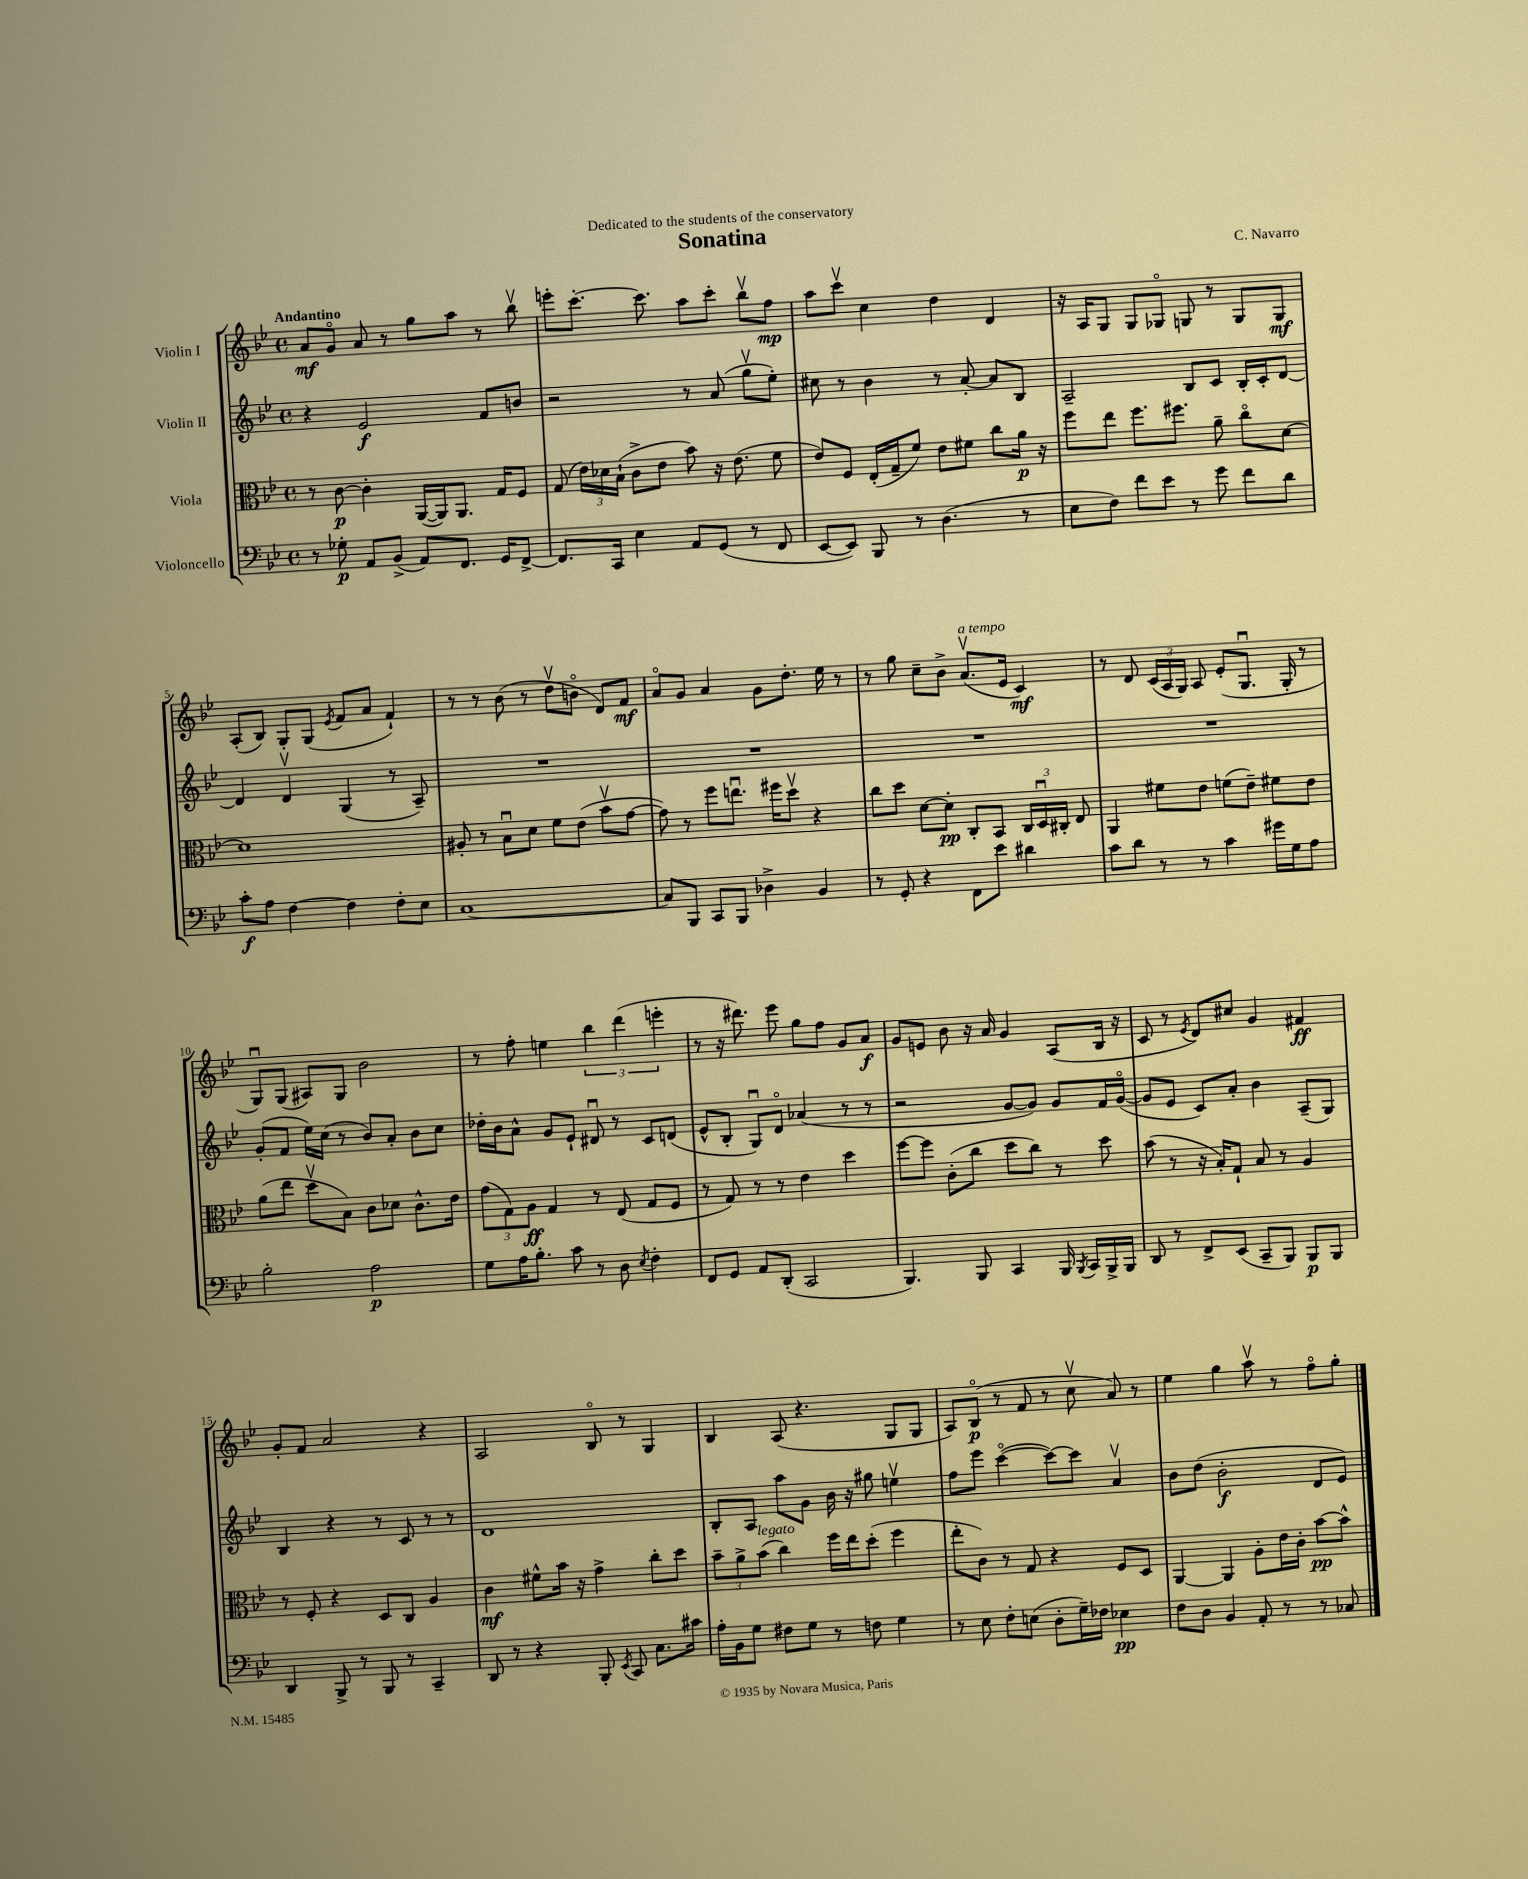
\header { title = "Sonatina" composer = "C. Navarro" dedication = "Dedicated to the students of the conservatory" }
<<
\new StaffGroup <<
\new Staff = "s0" \with { instrumentName = "Violin I" } {
    \clef treble \key bes \major \defaultTimeSignature \time 4/4 \tempo "Andantino"
    \autoBeamOff a'8[\mf g'8]\flageolet a'8 r8 g''8[ a''8] r8 bes''8\upbow |
    e'''8[-. c'''8.]~-. c'''8. a''8[ c'''8]-. bes''8[\upbow f''8]\mp |
    a''8[ c'''8]\upbow c''4 d''4 d'4 |
    r16 a16[ g8] g8[ ges8]\flageolet g8 r8 g8[ g8]\mf |
    a8[-.( bes8]) g8[-. g8]( \acciaccatura { ees'8 } f'8[ a'8] f'4-!) |
    r8 r8 bes'8( r8 d''8[\upbow b'8]\flageolet d'8[) f'8]\mf |
    a'8[\flageolet g'8] a'4 g'8[ d''8.]-. ees''16 r8 |
    r8 g''8 c''8[-- bes'8]-> a'8.[\upbow^\markup { \italic "a tempo" }( ees'16] c'4\mf) |
    r8 d'8 \tuplet 3/2 { c'16[( a16 g16]) } a8 ees'8[-.( g8.]\downbow g16-. r8 |
    g8[\downbow) g8]( ais8[) g8] bes'2 |
    r8 f''8-. e''4 \tuplet 3/2 { bes''4 d'''4( e'''4-. } |
    r8 r16 dis'''8.) ees'''8 g''8[ f''8] g'8[ a'8]\f |
    g'8[ e'8] bes'8 r16 a'16 g'4 a8[( bes16] r16 |
    c'8 r8 \acciaccatura { ees'8 } d'8[) cis''8] g'4 fis'4\ff |
    g'8[-. f'8] a'2 r4 |
    a2 bes8\flageolet r8 g4 |
    bes4 a8( r4. g8[ g8] |
    a8[) bes8]\flageolet\p( r8 f'8 r8 c''8\upbow a'8) r8 |
    ees''4 g''4 a''8\upbow r8 f''8[\flageolet g''8]-. \bar "|." |
}
\new Staff = "s1" \with { instrumentName = "Violin II" } {
    \clef treble \key bes \major \defaultTimeSignature \time 4/4
    \autoBeamOff r4 ees'2\f f'8[ b'8] |
    r2 r8 a'8( g''8[\upbow ees''8]-.) |
    cis''8 r8 bes'4 r8 a'8~-. a'8[ bes8] |
    a2-- bes8[ c'8] bes16[-. c'16-. d'8]~ |
    d'4 d'4\upbow g4( r8 a8--) |
    R1 |
    R1 |
    R1 |
    R1 |
    g'8[-.( f'8] ees''16[) c''16]( r8 bes'8[) a'8]-. bes'8[ c''8] |
    des''16[-. bes'16 a'8]-^ g'8[ ees'8]-! dis'8\downbow r8 c'8[ d'8]( |
    ees'8[-^ bes8]-. g8[\downbow) d'8]\flageolet aes'4( r8 r8 |
    r2 g'8[~ g'8]) g'8[ f'16 g'16]~\flageolet( |
    g'8[ ees'8] c'8[) a'8]-. bes'4 a8[--( g8]) |
    bes4 r4 r8 c'8 r8 r8 |
    d'1 |
    bes8[-. a8] a''8[ g'8] bes'16 r16 gis''8 e''4\upbow |
    f''8[ ees'''8] c'''4~\flageolet( c'''8[~) c'''8] a'4\upbow |
    bes'8[ d''8]( bes'2-.\f d'8[ ees'8]) \bar "|." |
}
\new Staff = "s2" \with { instrumentName = "Viola" } {
    \clef alto \key bes \major \defaultTimeSignature \time 4/4
    \autoBeamOff r8 c'8~\p c'4-. a,16[~( a,16) a,8.] g16[ f8] |
    g8( \tuplet 3/2 { ees'16[) des'16 bes16]-!( } c'8[-> ees'8] bes'8) r16 ees'8.( f'8 |
    ees'8[) f8] ees16[-.( g16-- f'8]) ees'8[ fis'8] c''8[ a'16]\p r16 |
    f''8[ ees''8] f''8.[ fis''8.] a'8-- c''8[\flageolet d'8]~ |
    d'1 |
    ais8-. r8 bes8[\downbow d'8] f'8[ ees'8]( bes'8[\upbow g'8]~ |
    g'8) r8 f''8[ e''8.]\downbow fis''16[ d''8]\upbow r4 |
    c''8[ d''8] d'8[~ d'8]-.\pp c8[-. bes,8] \tuplet 3/2 { c16[ d16\downbow cis16]-. } ees8 |
    a,4 fis'8[ ees'8] f'8[( ees'8]--) fis'8[ ees'8] |
    a'8[( ees''8] d''8[\upbow bes8]) c'8[ des'8] c'8.[-^ ees'16] |
    \tuplet 3/2 { g'8[( g8) a8]\ff } g4 r8 ees8( g8[ f8] |
    r8 g8) r8 r8 ees'4 d''4 |
    f''8[~ f''8] c'8[-.( c''8] d''8[ c''8]) r8 d''8 |
    bes'8( r8 r16 bes16[-.) g8]-! bes8 r8 a4 |
    r8 f8-. r4 d8[ c8] a4 |
    c'4\mf fis'8[-^ bes'16] r16 g'4-> c''8[-. d''8] |
    \tuplet 3/2 { bes'8[-- a'8-> bes'8]^\markup { \italic "legato" }( } c''4) f''16[ ees''16 d''8]-.( f''4 |
    ees''8[-. c'8]) r8 g8 r4 f8[ d8] |
    a,4~ a,4 a8[-. ees'16 c'16]-. bes'8[~\pp bes'8]-^ \bar "|." |
}
\new Staff = "s3" \with { instrumentName = "Violoncello" } {
    \clef bass \key bes \major \defaultTimeSignature \time 4/4
    \autoBeamOff r8 ges8-.\p a,8[ bes,8]->( a,8[) f,8.] g,16[ f,8]~-> |
    f,8.[ c,16] ees4 a,8[ g,8]( r8 f,8 |
    ees,8[~ ees,8]) bes,,8 r8 d4.( r8 |
    ees8[ f8]) f'8[ ees'8] r8 g'8 f'8[ d'8] |
    c'8[-.\f a8] f4~ f4 f8[-. ees8] |
    c1~ |
    c8[ bes,,8] c,8[ bes,,8] des4-> bes,4 |
    r8 g,8-. r4 f,8[ ees'8] dis'4 |
    c'8[ d'8] r8 r8 c'4 gis'16[ g16 a8] |
    bes2-. a2\p |
    g8[ a16 bes8.]-. c'8 r8 d8 \acciaccatura { ees8 } f4-. |
    f,8[ g,8] a,8[ d,8]-.( c,2 |
    bes,,4.) bes,,8 c,4 bes,,16 \acciaccatura { bes,,8 } c,16[ bes,,16-> bes,,16] |
    d,8 r8 f,8[-> ees,8]( c,8[-- bes,,8]) bes,,8[\p bes,,8] |
    d,4 bes,,8-> r8 bes,,8 r8 c,4-- |
    d,8 r8 r4 bes,,8-. \acciaccatura { ees,8 } c,8 c8.[ cis'16] |
    a16[-. bes,16 g8] fis8[ g8] r8 f8 g4 |
    r8 ees8 f8[-. e8]( d8[-. g16--) fes16] ees4\pp |
    f8[ d8] bes,4 a,8-. r8 r8 ces8 \bar "|." |
}
>>
>>
